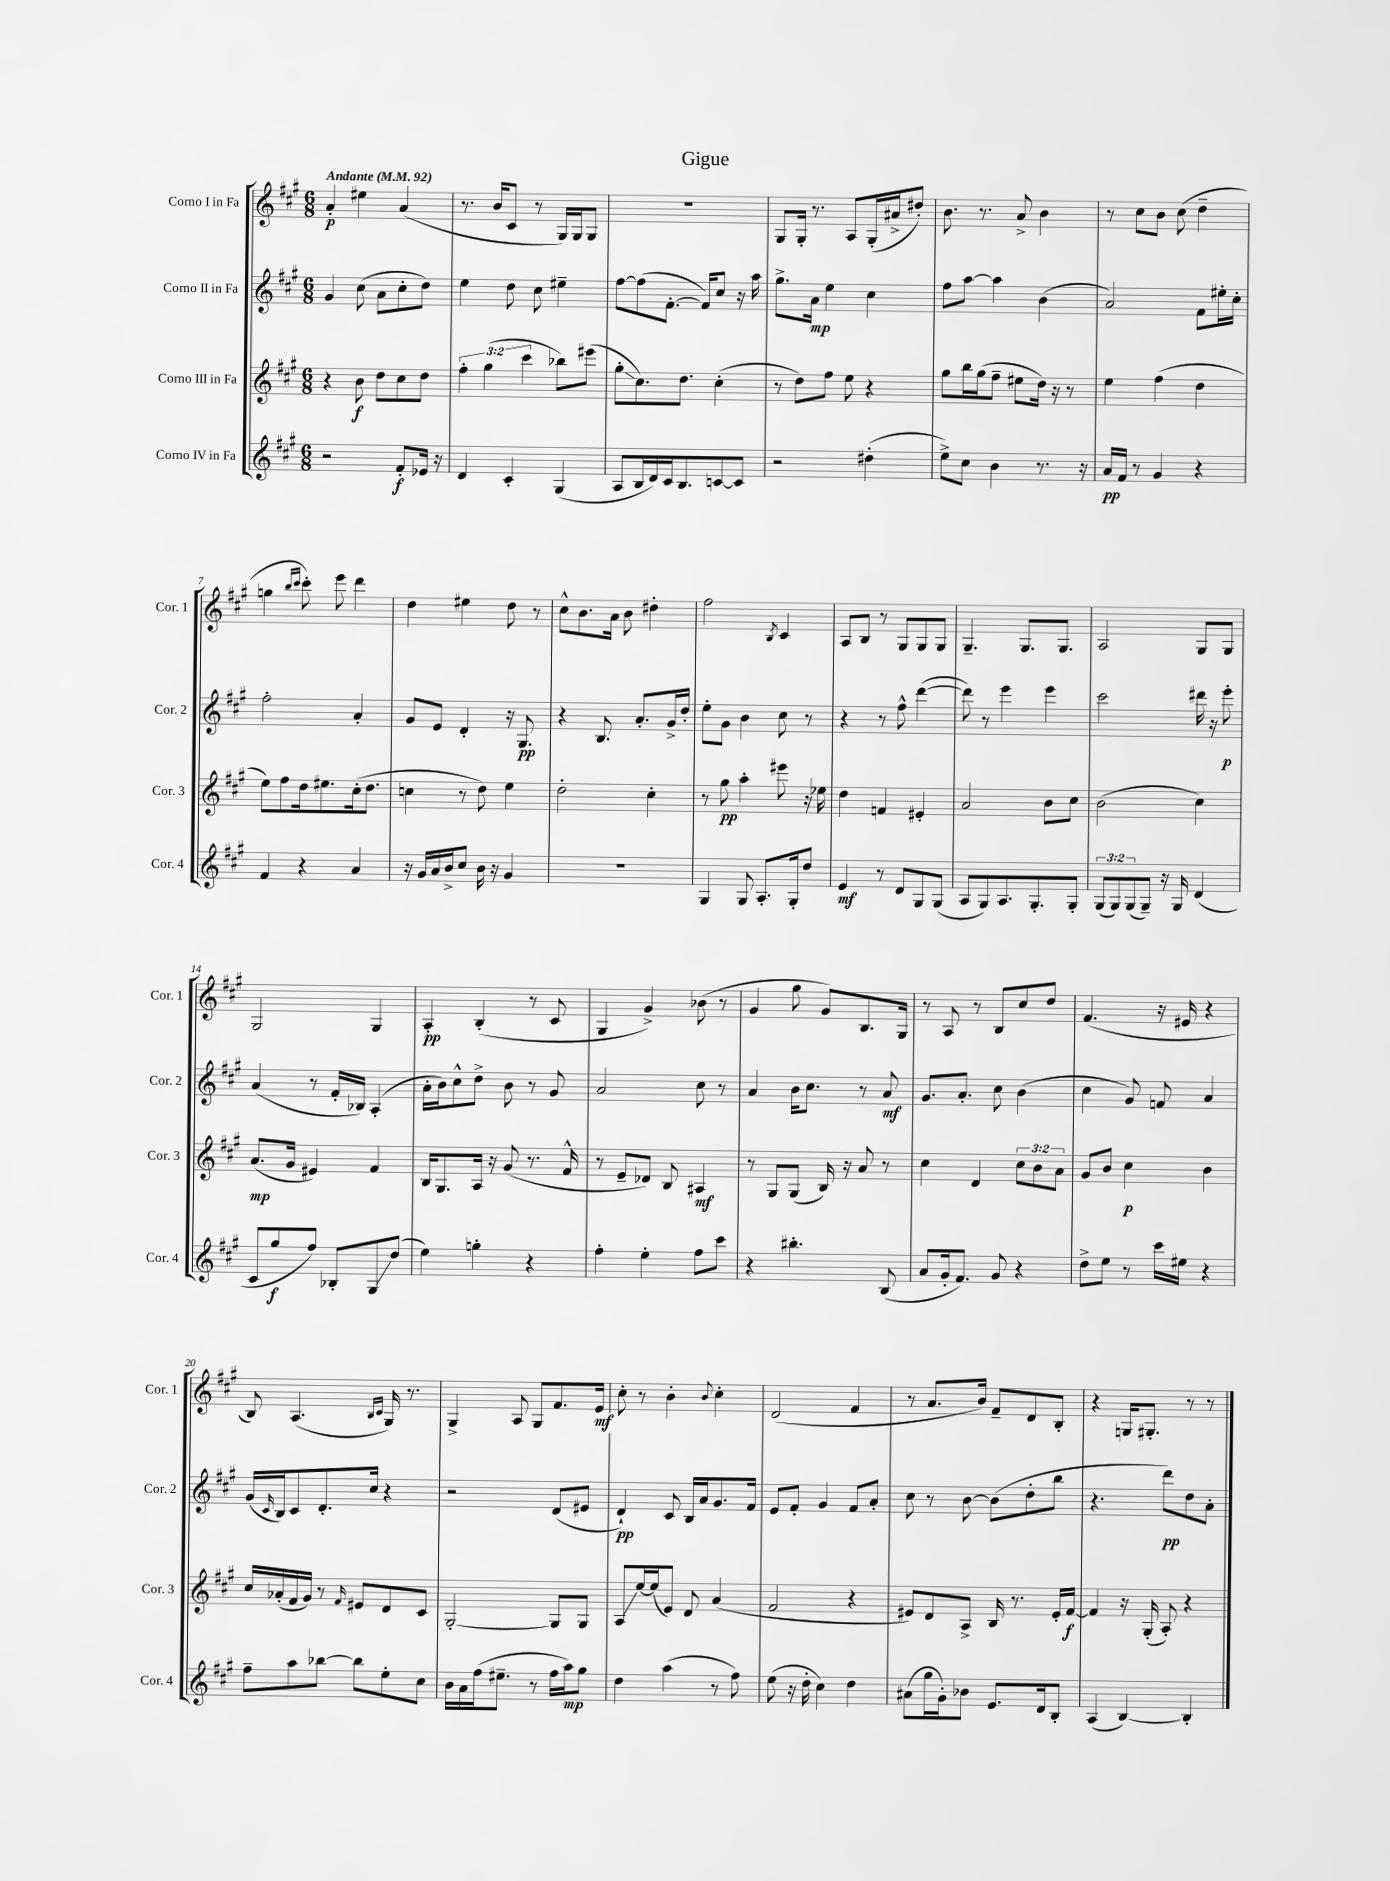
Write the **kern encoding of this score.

**kern	**kern	**kern	**kern
*staff4	*staff3	*staff2	*staff1
*clefG2	*clefG2	*clefG2	*clefG2
*k[f#c#g#]	*k[f#c#g#]	*k[f#c#g#]	*k[f#c#g#]
*M6/8	*M6/8	*M6/8	*M6/8
*MM92	*MM92	*MM92	*MM92
2r	4r	4g#/	4a'/
.	8b\	(8cc#\	4ee#\
.	8dd\L	8a\L	.
8f#'/L	8cc#\	8cc#'\	(4a/
16e-/Jk	8dd\J	8dd\J)	.
16r	.	.	.
=	=	=	=
4d/	6ff#'\	4ee\	8.r
.	(6gg#\	.	.
.	.	.	16b/LK
4c#'/	.	8dd\	8c#/J
.	6ccc#\	.	.
.	.	8cc#\	8r
(4G#/	8bb-\L)	4ee#~\	16G#/LL)
.	.	.	16G#/J
.	(8eee#\J	.	8G#/J
=	=	=	=
8A/L	8gg#'\L	[8ff#\L	2.r
16B/L	8.cc#\)	(8ff#\]	.
16d/)	.	.	.
16c#/J	.	[8.f#'\J	.
8.B/	8.dd\J	.	.
.	.	16f#/]LK)	.
[8c/	(4cc#'\	8cc#/J	.
8c/]J	.	16r	.
.	.	16aa\	.
=	=	=	=
2r	8r	8.gg#^\L	8G#/L
.	8dd\L)	.	16G#'/Jk
.	.	16a\Jk	8.r
.	8ff#\J	4ee\	.
.	8ee\	.	8A/L
(4dd#'\	4r	4cc#\	(16G#'/L
.	.	.	16a#^/J
.	.	.	8dd#'/J)
=	=	=	=
8ee^\L)	8gg#\L	8ff#\L	8.b\
8cc#\J	16bb\L	[8aa\J	.
.	(16gg#\J	.	8.r
4b\	8ff#~\J	4aa\]	.
.	8ee#\L	.	8a^/
8.r	16dd\Jk)	(4b\	4b\
.	16r	.	.
.	8r	.	.
16r	.	.	.
=	=	=	=
16a/LL	4ee\	2a/)	8r
16f#/JJ	.	.	.
8r	.	.	8cc#\L
4g#/	(4ff#\	.	8b\J
.	.	.	(8cc#\
4r	4dd\	8f#\L	4dd~\
.	.	16ee#'\L	.
.	.	16cc#'\JJ	.
=	=	=	=
4f#/	8ee\L)	2ff#'\	4gg\
.	8ff#\	.	.
.	.	.	16qqbb/LL
.	.	.	16qqccc#/JJ
4r	16dd\k	.	8ccc#'\)
.	8.ee#\	.	.
.	.	.	8eee\
4a/	(16cc#'\k	4a'/	4ddd\
.	8.dd\J	.	.
=	=	=	=
16r	4cc\	8g#/L	4dd\
16g#/LL	.	.	.
16a/	.	8e/J	.
16b^/J	.	.	.
8cc#/J	8r	4d'/	4ee#\
16b\	8dd\)	.	.
16r	.	.	.
4g#/	4ee\	16r	8dd\
.	.	8.G#/	.
.	.	.	8r
=	=	=	=
2.r	2dd'\	4r	8cc#^^\L
.	.	.	8.b\
.	.	8.B/	.
.	.	.	16a\Jk
.	.	.	8b\
.	.	8.a'/L	.
.	4cc#'\	.	4dd#'\
.	.	16g#^/L	.
.	.	16dd'/JJ	.
=	=	=	=
4G#/	8r	8ee'\L	2ff#\
.	8gg#\	8g#\J	.
8G#/	4aa'\	4b\	.
8.A'/L	.	.	.
.	.	.	8qB/
.	8eee#\	8cc#\	4c#/
16G#'/k	.	.	.
8dd/J	16r	8r	.
.	16ee-\	.	.
=	=	=	=
4e/	4dd\	4r	8A/L
.	.	.	8B/J
8r	4f/	8r	8r
8d/L	.	8ff#^^\	8G#/L
8G#/	4e#'/	([4ddd\	8G#/
(8G#/J	.	.	8G#/J
=	=	=	=
8A/L	2a/	8ddd\])	4.G#~/
8G#/)	.	8r	.
8.A/	.	4eee\	.
.	.	.	8.G#/L
8.G#'/	.	.	.
.	8b\L	4eee\	.
.	.	.	8.G#/J
8G#'/J	8cc#\J	.	.
=	=	=	=
(12G#/L	(2b\	2ccc#\	2A/
12G#/)	.	.	.
(12G#/	.	.	.
8G#~/J)	.	.	.
16r	.	.	.
16G#/	.	.	.
(4d/	4cc#\)	16ddd#\	8G#/L
.	.	16r	.
.	.	8eee'\	8G#/J
=	=	=	=
8c#/L	(8.a/L	(4a/	2G#/
8gg#/	.	.	.
.	16g#/Jk	.	.
8ff#/J)	4e#/)	8r	.
8B-'/L	.	16f#'/LL	.
.	.	16B-/JJ)	.
8G#/	4f#/	(4A'/	4G#/
(8dd/J	.	.	.
=	=	=	=
4ee\)	16B/LK	16a'\LL	4A'/
.	8.G#/	16b\J)	.
.	.	8cc#^^\	.
4gg'\	16A/Jk	8dd^\J	(4B'/
.	16r	.	.
.	(8g#/	8b\	.
4r	8.r	8r	8r
.	.	8g#/	8c#/
.	16f#^^/	.	.
=	=	=	=
4ff#'\	8r	2a/	4G#/
.	8e~/L	.	.
4ee'\	8d-/J)	.	4g#^/)
.	8B/	.	.
8ff#\L	4A#/	8cc#\	(8b-\
8ccc#\J	.	8r	8r
=	=	=	=
4r	8r	4a/	4g#/
.	8G#/L	.	.
4.bb#'\	(8G#/J	16b\LK	8gg#\
.	.	8.cc#\J	.
.	16B/)	.	8g#/L)
.	16r	.	.
.	8a/	8r	8.B/
(8B/	8r	8a/	.
.	.	.	16G#/Jk
=	=	=	=
8a/L	4cc#\	8.g#/L	8r
16g#'/k	.	.	8A/
8.f#/J)	.	8.a'/J	.
.	4d/	.	8r
8g#/	.	8cc#\	8B/L
4r	12cc#\L	(4b\	8cc#/
.	12b\	.	.
.	.	.	8dd/J
.	12a\J	.	.
=	=	=	=
8dd^\L	8g#/L	4cc#\	(4.f#/
8ee\J	8b/J	.	.
8r	4cc#\	8g#/)	.
16ccc#\LL	.	8f/	16r
16ee#\JJ	.	.	16e#/
4r	4b\	4a/	4r
=	=	=	=
8ff#~\L	16cc#/LL	(16g#/LL	8B/)
.	.	16qqc#/	.
.	(16a-'/	16B/J)	.
8aa\	16f#/	8c#/	(4.A/
.	16g#/JJ)	.	.
[8bb-\J	8r	8.d'/	.
.	16qqf#/	.	.
8bb-\]L	8e#/L	.	.
.	.	16cc#/Jk	.
.	.	.	16qqB/LL
.	.	.	16qqc#/JJ
8ee'\	8d/	4r	16G#/)
.	.	.	8.r
8cc#\J	8c#/J	.	.
=	=	=	=
16b\LL	[2G#'/	2r	4G#^/
16a\	.	.	.
(16ff#\J	.	.	.
8.ee#~\J	.	.	.
.	.	.	8A/
8r	.	.	8G#/L
16ff#\LL	8G#/]L	(8d/L	8.f#/
16aa\J)	.	.	.
8gg#\J	8G#/J	8e#/J	.
.	.	.	16e/Jk
=	=	=	=
4dd\	8A/L	4d`/)	8cc#'\
.	[16ee/L	.	8r
.	(16ee/]J	.	.
(4aa\	8e/J)	8c#/	4b'\
.	8d/	16B/LL	.
.	.	16a/J	.
.	.	.	8qqb/
8r	(4a/	8.g#/	4cc#'\
8ff#\)	.	.	.
.	.	16f#/Jk	.
=	=	=	=
(8ee\	2f#/	8e/L	(2d/
16r	.	8f#'/J	.
16dd'\	.	.	.
4cc#\)	.	4g#/	.
4dd\	4r	8f#/L	4f#/
.	.	8a'/J	.
=	=	=	=
(8a#\L	8e#/L)	8cc#\	8r
16gg#\L	8d/	8r	8.a/L
16g#'\J)	.	.	.
8b-\J	8A^/J	[8b\	.
.	.	.	16b/Jk)
8.e/L	16B/	(8b\]L	8f#~/L
.	8.r	.	.
.	.	8dd'\	8d/
16d/k	.	.	.
8B'/J	16e#'/LL	8bb\J	8B'/J
.	[16f#/JJ	.	.
=	=	=	=
(4A/	4f#/]	4.r	4r
[4B/)	16r	.	16G/LK
.	(16G#'/	.	8.G#'/J
.	8A'/)	8ddd\L)	.
4B'/]	4r	8dd\	8r
.	.	8a'\J	8r
==	==	==	==
*-	*-	*-	*-
